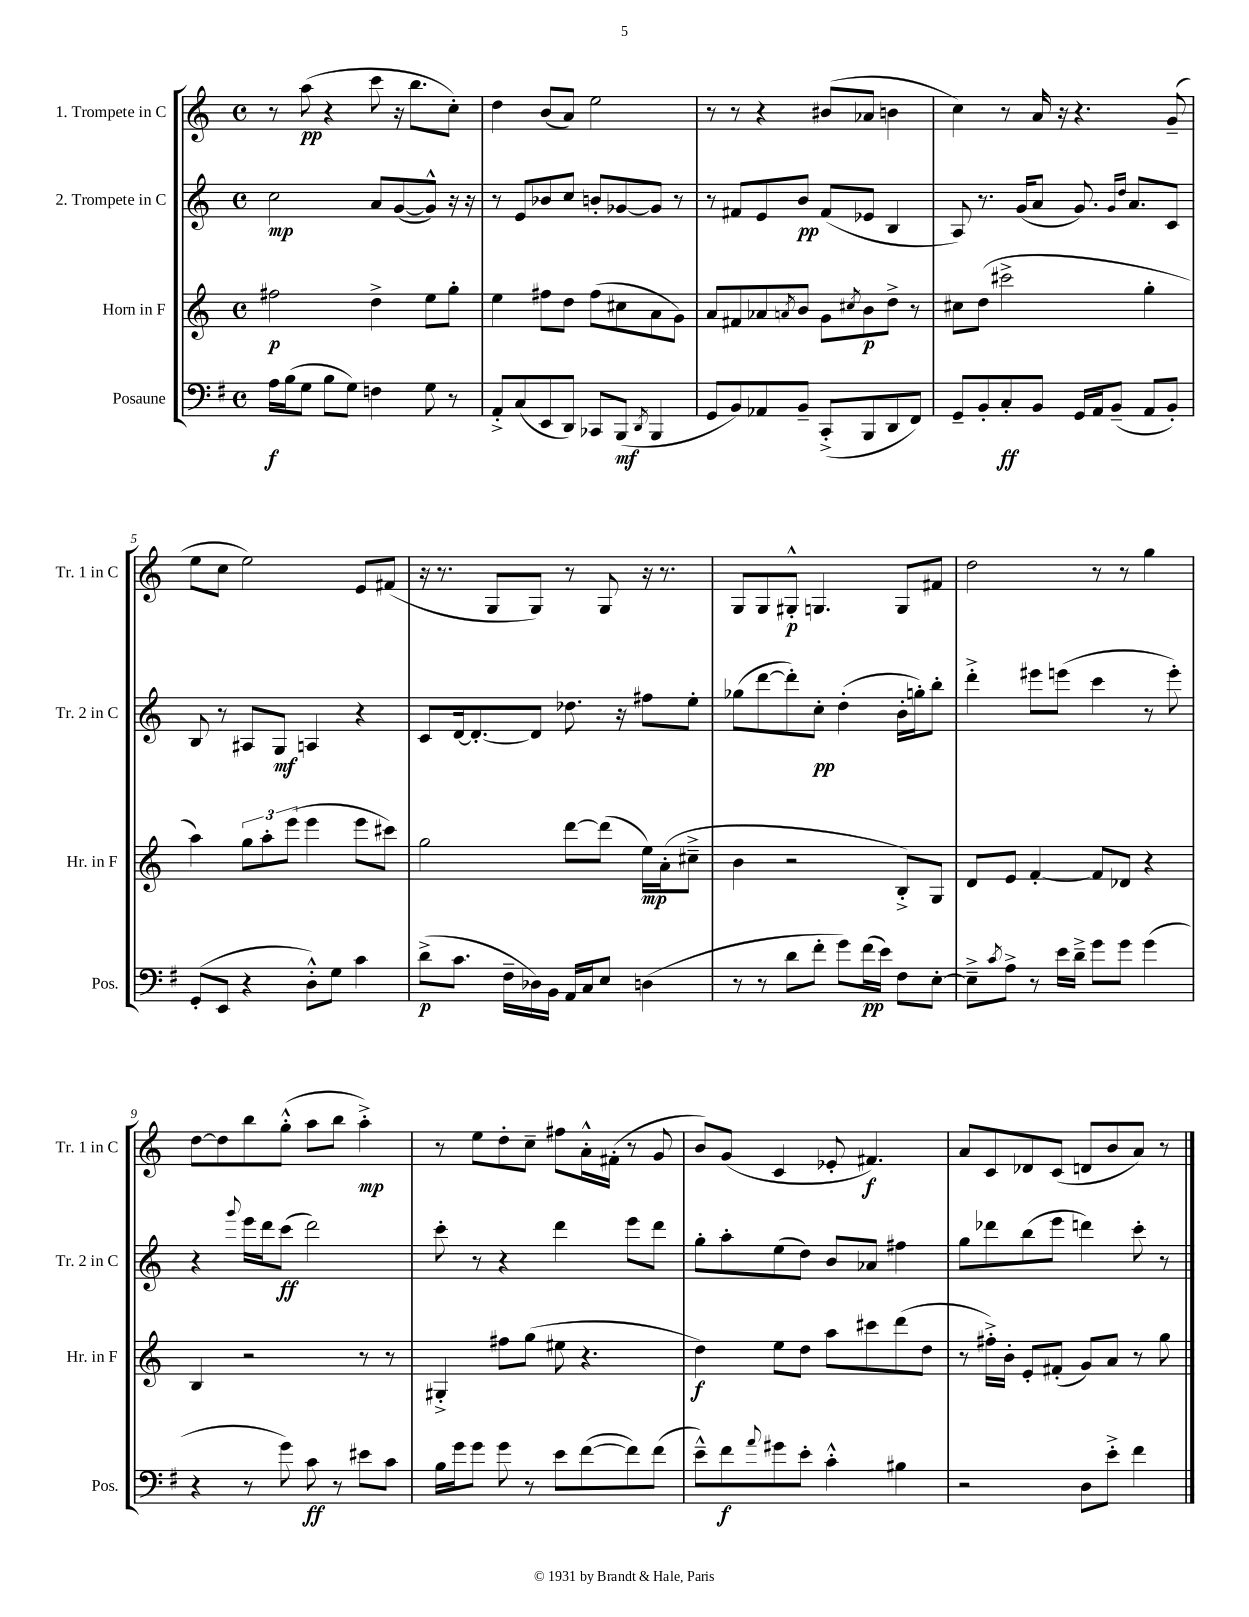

**kern	**kern	**kern	**kern
*staff4	*staff3	*staff2	*staff1
*clefF4	*clefG2	*clefG2	*clefG2
*k[f#]	*k[]	*k[]	*k[]
*M4/4	*M4/4	*M4/4	*M4/4
*met(c)	*met(c)	*met(c)	*met(c)
16A	2ff#	2cc	8r
(16B	.	.	.
8G	.	.	(8aa
8B	.	.	4r
8G)	.	.	.
4F	4dd^	8a	8ccc
.	.	([8g	16r
.	.	.	8.bb
8G	8ee	8g^^])	.
8r	8gg'	16r	8cc')
.	.	16r	.
=	=	=	=
8AA'^	4ee	8r	4dd
(8C	.	8e	.
8EE	8ff#	8b-	(8b
8DD)	8dd	8cc	8a)
8CC-	(8ff#	8b'	2ee
(8BBB	8cc#	[8g-	.
8qDD	.	.	.
4BBB	8a	8g-]	.
.	8g)	8r	.
=	=	=	=
8GG	8a	8r	8r
8BB)	8f#	8f#	8r
8AA-	8a-	8e	4r
.	8qa	.	.
8BB~	8b	8b	.
(8CC'^	8g	(8f#	(8b#
.	8qcc#	.	.
8BBB	8b	8e-	8a-
8DD	8dd^	4B	4b
8FF#)	8r	.	.
=	=	=	=
8GG~	8cc#	8A)	4cc)
8BB'	(8dd	8.r	.
8C'	2ccc#^	.	8r
.	.	(16g	.
8BB	.	8a	16a
.	.	.	16r
16GG	.	8.g)	4.r
16AA	.	.	.
(8BB~	.	.	.
.	.	16qqg	.
.	.	16qqdd	.
.	.	8.a	.
8AA	4gg'	.	.
8BB')	.	8c	(8g~
=	=	=	=
(8GG'	4aa)	8B	8ee
8EE	.	8r	8cc
4r	12gg	8A#	2ee)
.	12aa'	.	.
.	.	8G	.
.	(12eee	.	.
8D'^^)	4eee	4A	.
8G	.	.	.
4c	8eee	4r	8e
.	8ccc#)	.	(8f#
=	=	=	=
(8d^	2gg	8c	16r
.	.	.	8.r
8.c	.	[16d	.
.	.	8.d'_	.
.	.	.	8G
16F#~	.	.	.
16D-)	.	8d]	8G)
16BB	.	.	.
16AA	[8ddd	8.dd-	8r
16C	.	.	.
8E	(8ddd]	.	8G
.	.	16r	.
(4D	16ee)	8ff#	16r
.	(16a'	.	8.r
.	8cc#~^	8ee'	.
=	=	=	=
8r	4b	(8gg-	8G
8r	.	[8ddd	8G
8d	2r	8ddd'])	8G#'^^
8f#'	.	8cc'	4.G
8g)	.	(4dd'	.
(16f#	.	.	.
16e)	.	.	.
8F#	8B'^)	16b'	8G
.	.	16gg')	.
[8E'	8G	8bb'	8f#
=	=	=	=
8E~^]	8d	4ddd'^	2dd
8qc	.	.	.
8A^	8e	.	.
8r	[4f'	8eee#	.
16e	.	(8eee	.
16d~^	.	.	.
8g	8f]	4ccc	8r
8g	8d-	.	8r
(4g	4r	8r	4gg
.	.	8eee')	.
=	=	=	=
4r	4B	4r	[8dd
.	.	.	8dd]
.	.	8qqggg	.
8r	2r	16eee	8bb
.	.	16ddd	.
8g)	.	(8ccc	(8gg'^^
8c	.	2ddd)	8aa
8r	.	.	8bb
8e#	8r	.	4aa'^)
8c	8r	.	.
=	=	=	=
16B	4G#'^	8ccc'	8r
16g	.	.	.
8g	.	8r	8ee
8g	8ff#	4r	8dd'
8r	(8gg	.	8cc~
8e	8ee#	4ddd	8ff#
([8f#	4.r	.	16a'^^
.	.	.	(16f#'
8f#])	.	8eee	8r
(8f#	.	8ddd	8g
=	=	=	=
8e~^^)	4dd)	8gg'	8b)
8f#	.	8aa'	(8g
8qqa	.	.	.
8g#	8ee	(8ee	4c
8e'	8dd	8dd)	.
4c'^^	8aa	8b	8e-'
.	8ccc#	8a-	4.f#)
4B#	(8ddd	4ff#	.
.	8dd	.	.
=	=	=	=
2r	8r	8gg	8a
.	16ff#'^)	8ddd-	8c
.	16b'	.	.
.	8e'	(8bb	8d-
.	(8f#'	8eee	(8c
8D	8g)	4ddd)	8d
8e'^	8a	.	8b
4f#	8r	8ccc'	8a)
.	8gg	8r	8r
==	==	==	==
*-	*-	*-	*-
